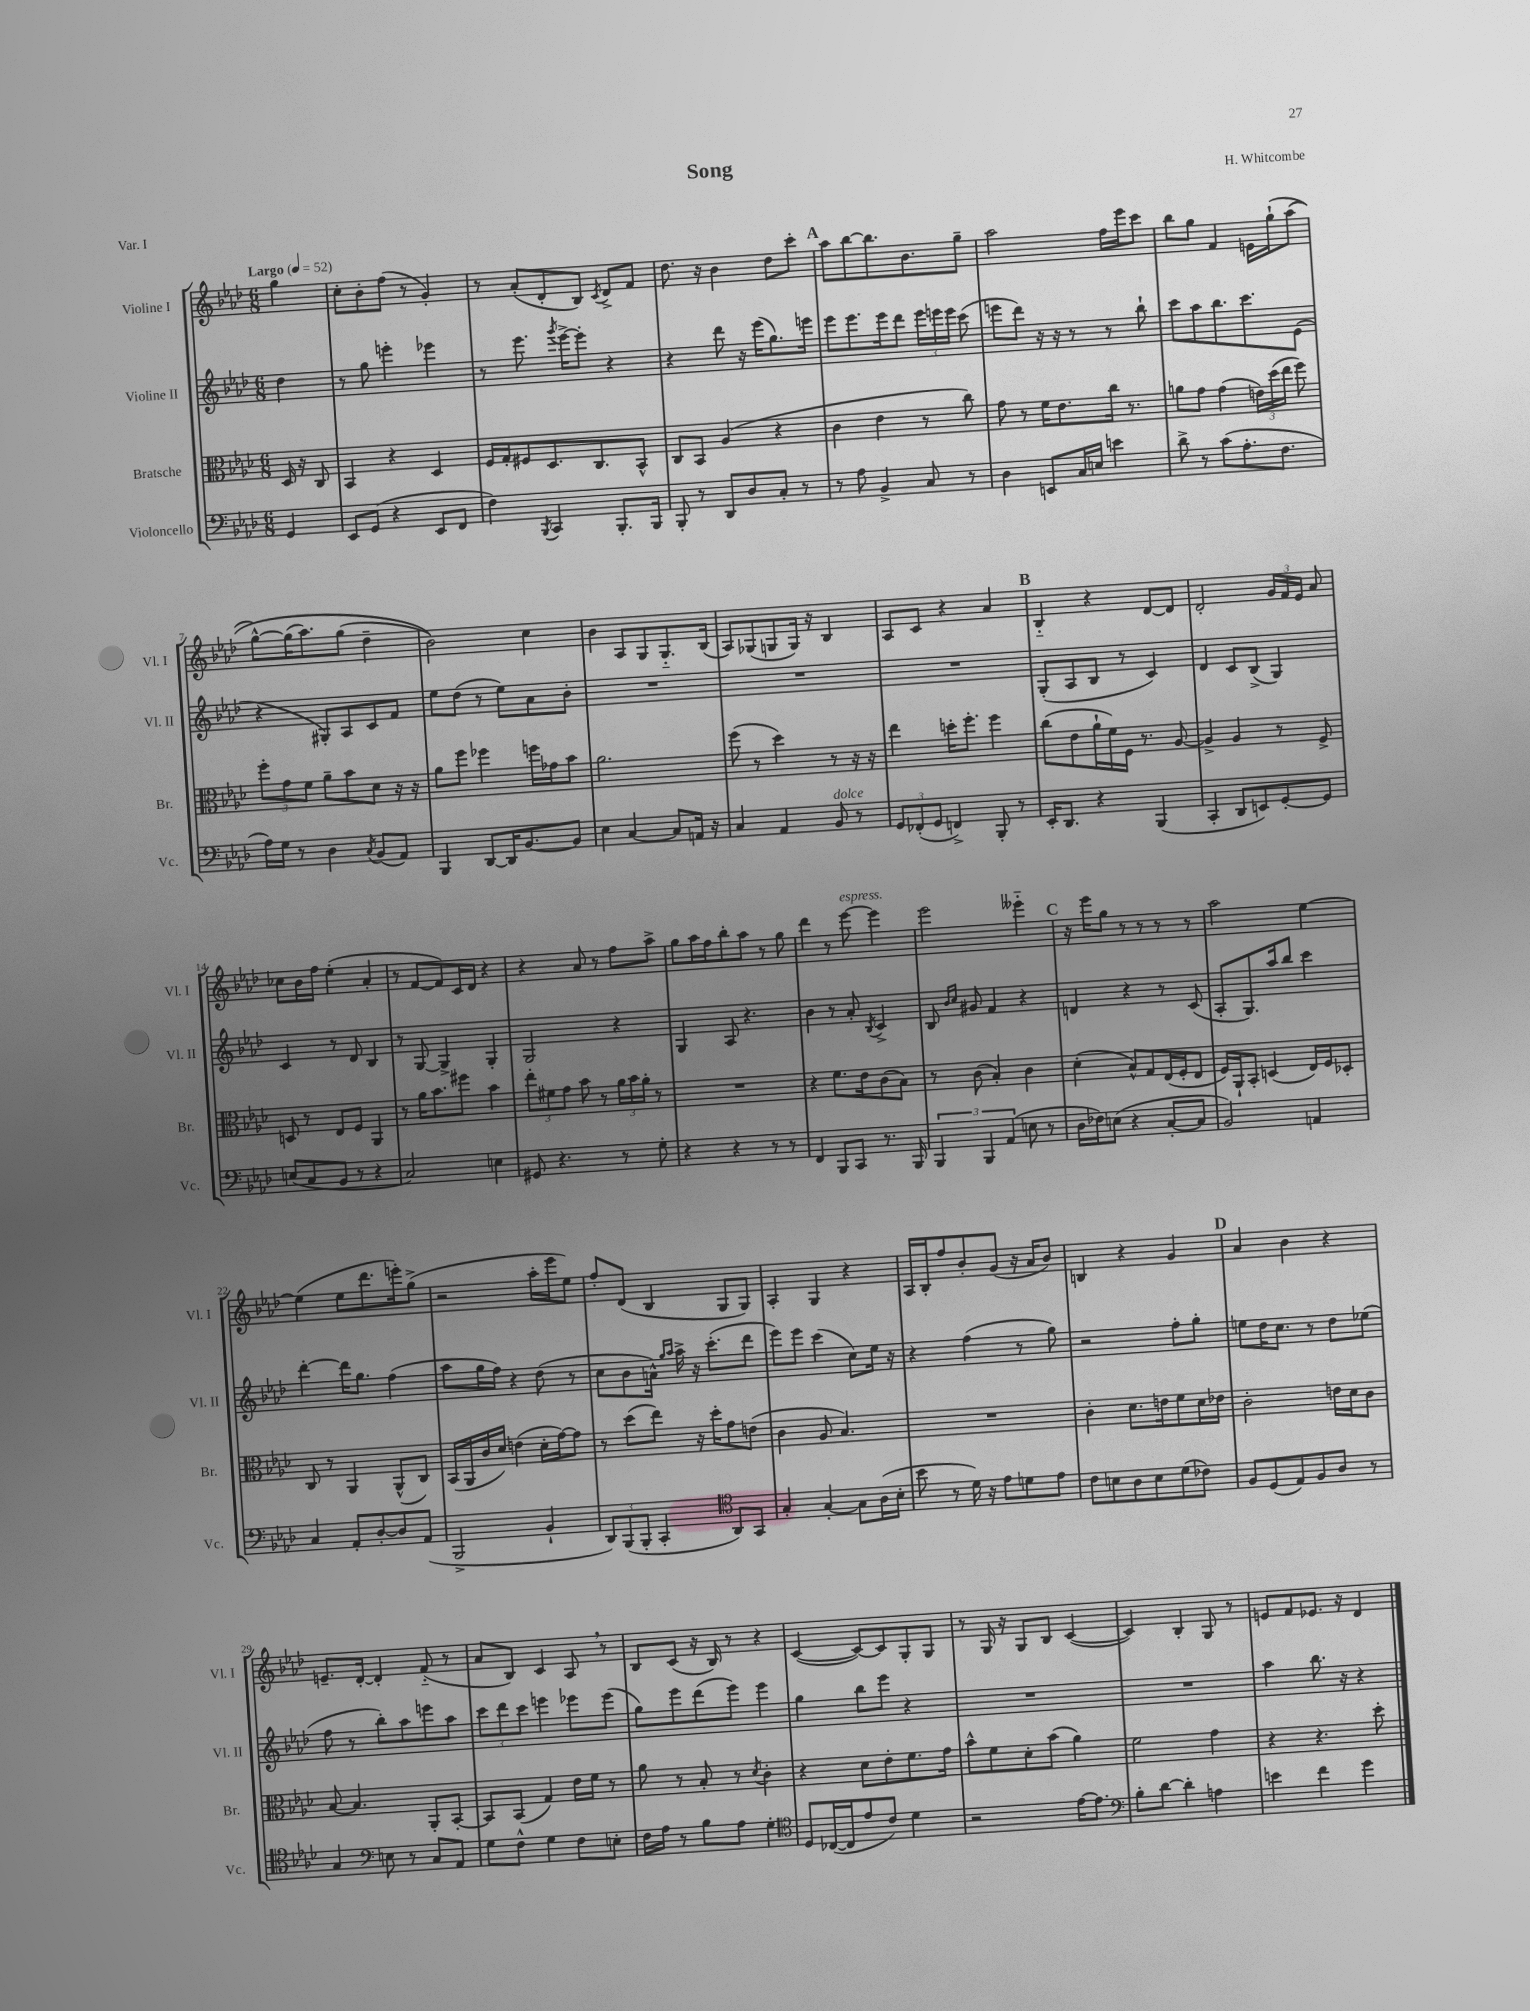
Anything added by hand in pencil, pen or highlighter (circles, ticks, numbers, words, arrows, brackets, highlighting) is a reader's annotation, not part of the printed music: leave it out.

**kern	**kern	**kern	**kern
*staff4	*staff3	*staff2	*staff1
*clefF4	*clefC3	*clefG2	*clefG2
*k[b-e-a-d-]	*k[b-e-a-d-]	*k[b-e-a-d-]	*k[b-e-a-d-]
*M6/8	*M6/8	*M6/8	*M6/8
*MM52	*MM52	*MM52	*MM52
4GG	16D-	4dd-	4gg
.	16r	.	.
.	8C	.	.
=	=	=	=
8EE-	4BB-	8r	8cc'
(8GG	.	8gg	8b-'
4r	4r	4eee'	(8ff
.	.	.	8r
8EE-	4D-	4eee-	4g')
8FF	.	.	.
=	=	=	=
4F)	16F	8r	8r
.	16G'	.	.
.	8F#	8.eee-	(8a-'
8qBBB-	.	.	.
4CC	8.D-	.	8d-'
.	.	8qggg	.
.	.	[16eee-^	.
.	.	8eee-']	8B-)
.	8.C	.	.
.	.	.	8qc
8.BBB-'	.	4r	8d-^
.	8BB-^^	.	8f
16BBB-	.	.	.
=	=	=	=
8BBB-'	8C	4r	8.dd-
8r	8BB-	.	.
.	.	.	16r
8DD-	(4A-	8ddd-	4b-
8D-	.	16r	.
.	.	(16eee-	.
8C'	4r	8.gg)	8dd-
8r	.	.	8ccc'
.	.	16eee	.
=	=	=	=
8r	4c	8eee-	8aa-
8A-	.	8.eee-	[8bb-
4BB-^	4e-	.	8.bb-]
.	.	16eee-	.
.	.	8ddd-	.
.	.	.	8.b-
8C	8r	24eee-	.
.	.	24eee	.
.	.	24eee	.
8r	8cc)	(8ccc	8gg~
=	=	=	=
4D-	8g	8eee	2aa-
.	8r	8ddd-)	.
8EE	16f	16r	.
.	8.e-	16r	.
16C	.	8r	.
16E	.	.	.
4e	16cc	8r	16ff
.	8.r	.	16eee-
.	.	8bb-`	8ccc
=	=	=	=
8d-^	8a	8ccc	8bb-
8r	8g	8aa-	8gg
(8c	(4g	8.bb-	4f
8.A-'	.	.	.
.	.	8.ccc	.
.	24e)	.	16e
.	(24dd-	.	.
8.F	.	.	(16gg`
.	24ee-	.	.
.	8ff)	(8e-	&(8aa-
=	=	=	=
16A-)	12ff'	4r	[8gg^^)
16G	.	.	.
.	12g	.	.
8r	.	.	(16gg]
.	12f	.	.
.	.	.	8.aa-)
4D-	8a-~	8G#')	.
.	8b-	8A-	(8gg
8qC	.	.	.
(8BB-	8d-	8c	4dd-~
8AA-)	16r	8f	.
.	16r	.	.
=	=	=	=
4BBB-	8a-	8ee-	2b-)&)
.	8ff	(8dd-	.
[8DD-	4ff-	8r	.
16DD-]	.	8ee-)	.
[8.BB-	.	.	.
.	16ff	8a-	4cc
.	16g-	.	.
8BB-]	8b-	8b-'	.
=	=	=	=
4E-	2.a-	2.r	4b-
[4C	.	.	8A-
.	.	.	8G
8C]	.	.	8.G'~
16AA	.	.	.
16r	.	.	(16B-
=	=	=	=
4C	(8ff	2.r	8A-)
.	8r	.	(8G-
4AA-	4dd-)	.	8G
.	.	.	16G)
.	.	.	16r
8BB-	8r	.	4B-
8r	16r	.	.
.	16r	.	.
=	=	=	=
12GG	4ee-	2.r	8A-
(12FF-'	.	.	.
.	.	.	8c
12GG	.	.	.
4FF^)	16dd'	.	4r
.	8.ff'	.	.
8BBB-'	4ff	.	4a-
8r	.	.	.
=	=	=	=
16EE-'	(8cc	(8G'	4B-'~
8.DD-	.	.	.
.	8e-	8A-	.
4r	16a-`	8B-	4r
.	16f)	.	.
.	16F	8r	.
.	8.r	.	.
(4BBB-	.	4c)	[8d-
.	[8A-	.	8d-]
=	=	=	=
4CC'	4A-^]	4d-	2d-'
8DD-	4A-	8c	.
8EE)	.	(8B-^	.
[8GG'	8r	4G)	24g
.	.	.	24f
.	.	.	24e-
8GG]	8F^	.	8a-
=	=	=	=
(8E	8D	4c	8cc-
8C	8r	.	16b-
.	.	.	16ff
8BB-	8E-	8r	(4ee-'
8r	8F	8d-	.
4r	4AA-	4B-	4a-'
=	=	=	=
2C)	8r	8r	8r
.	16a-	[8G	[8f
.	8.b-	.	.
.	.	4G^]	8f])
.	8ff#	.	16c
.	.	.	16d-
4E	4b-	4G'	4r
=	=	=	=
8GG#	12ee-'	2G	4r
.	12f#	.	.
4.r	.	.	.
.	12g	.	.
.	8b-	.	8a-
.	8r	.	8r
8r	24a-	4r	8ff
.	24b-	.	.
.	24a-'	.	.
8G'	8r	.	8aa-^
=	=	=	=
4r	2.r	4G	8gg
.	.	.	16aa-
.	.	.	16ff
4r	.	8A-	8bb-'
.	.	4.r	8aa-
8r	.	.	8r
8r	.	.	8gg
=	=	=	=
4FF	4r	4b-	4ddd-
8BBB-	8.f	8r	8r
8CC	.	8a-'	[8eee-
.	16e-	.	.
.	.	8qB-	.
8.r	(8c	4c^	4eee-]
.	8B-)	.	.
16BBB-	.	.	.
=	=	=	=
6BBB-	8r	8B-	2eee-
.	.	16qqb-	.
.	.	16qqcc	.
.	(8c	8g#	.
6BBB-	.	.	.
.	4B-')	4f	.
(6AA-	.	.	.
8E	4c	4r	4eee--'~
8r	.	.	.
=	=	=	=
16D-	(4d-'	4d	16r
16F-)	.	.	16eee-
(8E	.	.	8gg
4r	8B-^^)	4r	8r
.	8G	.	8r
[8C'	(16E-	8r	8r
.	16F'	.	.
8C]	8E-	(8c	8r
=	=	=	=
2BB-)	16F)	8A-'	2aa-
.	16AA-`	.	.
.	8BB-'	8.G)	.
.	(4D	.	.
.	.	16aa-	.
.	.	8bb-	.
4AA	16E-)	4ccc	[4ee-
.	16F	.	.
.	8D-'	.	.
=	=	=	=
4C	8C	[4ddd-'	(4ee-]
.	8r	.	.
8AA-'	4AA-	16ddd-]	8ee-
.	.	8.gg	.
[8D-'	.	.	8.ddd-
8D-]	(8AA-^^	(4ff	.
.	.	.	16eee')
(8AA-	8C)	.	(8gg^
=	=	=	=
2BBB-^	(16BB-	8aa-	2r
.	16AA-	.	.
.	16c	16gg	.
.	16d-)	16ff)	.
.	(4e	4r	.
4BB-`	16d-'	(8dd-	16aa-'
.	[16g)	.	16eee-
.	8g]	8r	8ee-)
=	=	=	=
12DD-)	8r	8cc	8ff'
(12BBB-	.	.	.
.	(8dd-	8b-	(8d-
12BBB-'	.	.	.
4CC'	8ee-)	16a^^)	4B-
.	.	16qqgg	.
.	.	16qqaa-	.
.	.	16aa-^	.
.	16r	16r	.
.	16dd-'	(8.ccc'	.
*clefC4	*	*	*
8AA-)	8g	.	8G
8GG	(8e	8ddd-	8G)
=	=	=	=
4G'	4c	8eee-)	4A-'
.	.	8eee-	.
[4G'	8A-	(4ccc	4G
.	4.B-)	.	.
8G]	.	8cc)	4r
(16A-	.	16ee-	.
16B-'	.	16r	.
=	=	=	=
8b-	2.r	4r	16A-
.	.	.	16B-'
8r	.	.	8ff
16d-)	.	(4ff	8b-'
16r	.	.	.
8e-	.	.	(8g
8d	.	8r	16r
.	.	.	16a-
8e-	.	8gg)	8b-)
=	=	=	=
8c	4c'	2r	4B
8B	.	.	.
8A-	8.d-	.	4r
8B	.	.	.
.	16e	.	.
(8d-	8f	8ff'	4g
8c-)	16d-	8gg'	.
.	16e-	.	.
=	=	=	=
8F	2c'	8ee	4a-
(8D-	.	16dd-	.
.	.	8.cc	.
8E-)	.	.	4b-
8F	.	8r	.
8A-	16e	8dd-	4r
.	16d-	.	.
8r	8c	(8ee-	.
=	=	=	=
4G	[8B-	8ff	8.e~
.	4.B-]	8r	.
.	.	.	[16d-'
*clefF4	*	*	*
8E	.	8bb-')	4d-']
8r	.	8aa-	.
8C	8AA-'	8eee	(8f'~
8AA-	[8BB-'	8aa-	8r
=	=	=	=
8G	8BB-]	12ccc	8a-
.	.	12ddd-	.
8F^^	(8BB-	.	8B-)
.	.	12ccc	.
4G	4G)	4eee	4c
8F	16e-	8eee-	8A-
.	16f	.	.
8E'	8r	(8eee-	8r
=	=	=	=
16F	8a-	8gg)	8B-
16A-	.	.	.
8r	8r	8eee-	(8c
8B-	8B-'	(8ddd-	16r
.	.	.	16B-)
8A-	8r	8eee-)	8r
.	8qd-	.	.
4G'	4c'	4eee-	4r
=	=	=	=
*clefC4	*	*	*
8D-	4r	4gg	([4c
([16C-	.	.	.
16C-]	.	.	.
8e-	8d-	8bb-	8c_)
8c)	8e-'	8eee-	8c]
4d-	8.f	4r	8G'
.	.	.	8G
.	16g	.	.
=	=	=	=
2r	8b-^^	2.r	8r
.	8f	.	16G
.	.	.	16r
.	8d-'	.	8G
.	(8b-	.	8B-
[16e-	4a-)	.	([4c
8.e-]	.	.	.
=	=	=	=
*clefF4	*	*	*
8B-'	2f	2.r	4c])
[8d-	.	.	.
4d-']	.	.	4B-'
4A	4g	.	8G
.	.	.	8r
=	=	=	=
4e	4r	4aa-	8e
.	.	.	8f
4f	4.r	8.bb-	8.e-
.	.	16r	16r
4g	.	4r	4d-
.	8dd-'	.	.
==	==	==	==
*-	*-	*-	*-
